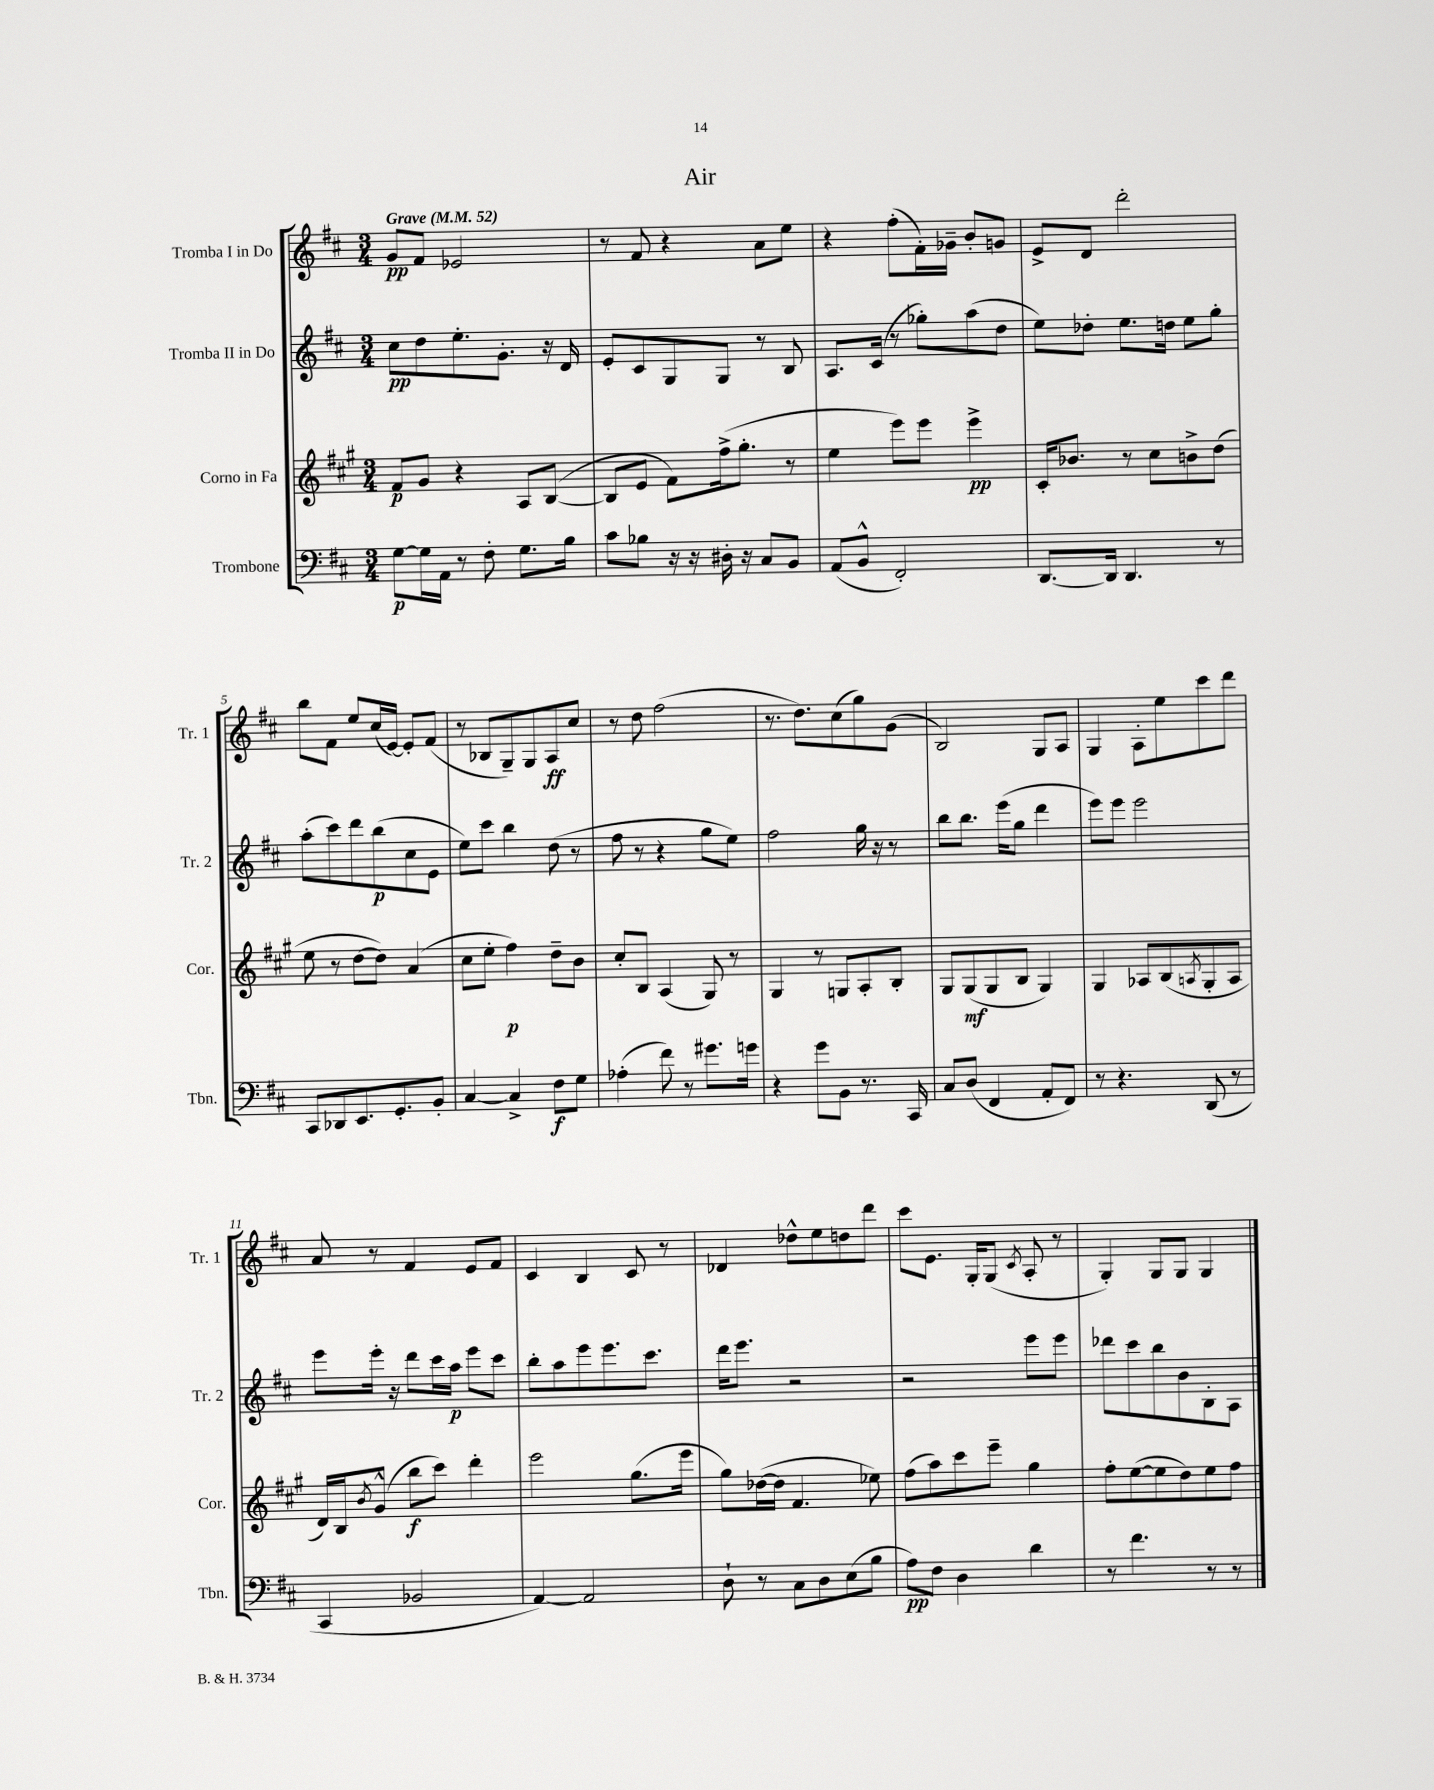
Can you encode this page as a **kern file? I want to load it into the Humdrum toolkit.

**kern	**kern	**kern	**kern
*staff4	*staff3	*staff2	*staff1
*clefF4	*clefG2	*clefG2	*clefG2
*k[f#c#]	*k[f#c#g#]	*k[f#c#]	*k[f#c#]
*M3/4	*M3/4	*M3/4	*M3/4
*MM52	*MM52	*MM52	*MM52
[8G	8f#	8cc#	8g
16G]	8g#	8dd	8f#
16AA	.	.	.
8r	4r	8.ee'	2e-
8F#'	.	.	.
.	.	8.g'	.
8.G	8A	.	.
.	([8B	16r	.
16B	.	16d	.
=	=	=	=
8c#	8B]	8e'	8r
8B-	8e	8c#	8f#
16r	8f#)	8G	4r
16r	.	.	.
16D#'	(16ff#^	8G	.
16r	8.gg#'	.	.
8C#	.	8r	8a
8BB	8r	8B	8ee
=	=	=	=
(8AA	4ee	8.A	4r
8BB^^	.	.	.
.	.	(16c#	.
2FF#')	8eee)	8r	(8ff#'
.	8eee	8gg-')	16f#')
.	.	.	16g-~
.	4eee^	(8aa	8b'
.	.	8dd	8g
=	=	=	=
[8.DD	16c#'	8ee)	8e^
.	8.b-	.	.
.	.	8dd-'	8d
16DD]	.	.	.
4.DD	8r	8.ee	2ddd'
.	8cc#	.	.
.	.	16dd	.
.	8b^	8ee	.
8r	(8dd	8gg'	.
=	=	=	=
8CC#	8ee	(8aa'	8bb
8DD-	8r	8ccc#)	8f#
8.EE	[8dd	8ddd	8ee
.	8dd])	(8bb	(16cc#
8.GG'	.	.	[16e)
.	(4a	8cc#	8e']
8BB'	.	8e	(8f#
=	=	=	=
[4C#	8cc#	8ee)	8r
.	8ee'	8ccc#	8B-
4C#^]	4ff#)	4bb	8G~)
.	.	.	8G
8F#	8dd~	(8dd	8A
8G	8b	8r	8cc#
=	=	=	=
(4A-'	8cc#'	8ff#	8r
.	8B	8r	8dd
8f#)	(4A	4r	(2ff#
8r	.	.	.
8.g#	8G#)	8gg	.
.	8r	8ee)	.
16g	.	.	.
=	=	=	=
4r	4G#	2ff#	8.r
.	.	.	8.dd)
8g	8r	.	.
8BB	8G	.	(8cc#
8.r	8A'	16gg	8gg)
.	.	16r	.
.	8B'	8r	(8g
16CC#	.	.	.
=	=	=	=
8C#	8G#	8bb	2B)
(8D	(8G#	8.bb	.
4FF#	8G#	.	.
.	.	(16eee	.
.	8B	8gg	.
8AA'	4G#)	4ddd	8G
8FF#)	.	.	8A
=	=	=	=
8r	4G#	8eee)	4G
4.r	.	8eee	.
.	8A-	2eee	8A'
.	(8B	.	8ee
.	8qA	.	.
(8DD	8G#'	.	8ccc#
8r	8A	.	8ddd
=	=	=	=
4CC#	16d)	8eee	8a
.	16B	.	.
.	8qb	.	.
.	(8g#^^	16eee'	8r
.	.	16r	.
2BB-	8bb	8ddd	4f#
.	8ccc#)	16ccc#	.
.	.	16aa	.
.	4ddd'	8eee	8e
.	.	8ccc#	8f#
=	=	=	=
[4AA)	2eee	8bb'	4c#
.	.	8aa	.
2AA]	.	8eee	4B
.	.	8.eee	.
.	(8.gg#	.	8c#
.	.	8.ccc#	.
.	.	.	8r
.	16eee	.	.
=	=	=	=
8D`	8gg#)	16ddd	4d-
.	.	8.eee	.
8r	([16dd-	.	.
.	16dd-]	.	.
8C#	4.f#	2r	8dd-^^
8D	.	.	8ee
(8E	.	.	8dd
8B	8ee-)	.	8ddd
=	=	=	=
8A)	(8ff#	2r	8ccc#
8F#	8aa)	.	8.e
4D	8ccc#	.	.
.	.	.	16G'
.	8eee~	.	(8G
.	.	.	8qc#
4d	4gg#	8eee	8A'
.	.	8eee	8r
=	=	=	=
8r	8ff#'	8ddd-	4G')
4.f#	([8ee	8ccc#	.
.	8ee]	8bb	8G
.	8dd)	8b	8G
8r	8ee	8B'	4G
8r	8ff#	8A	.
==	==	==	==
*-	*-	*-	*-
